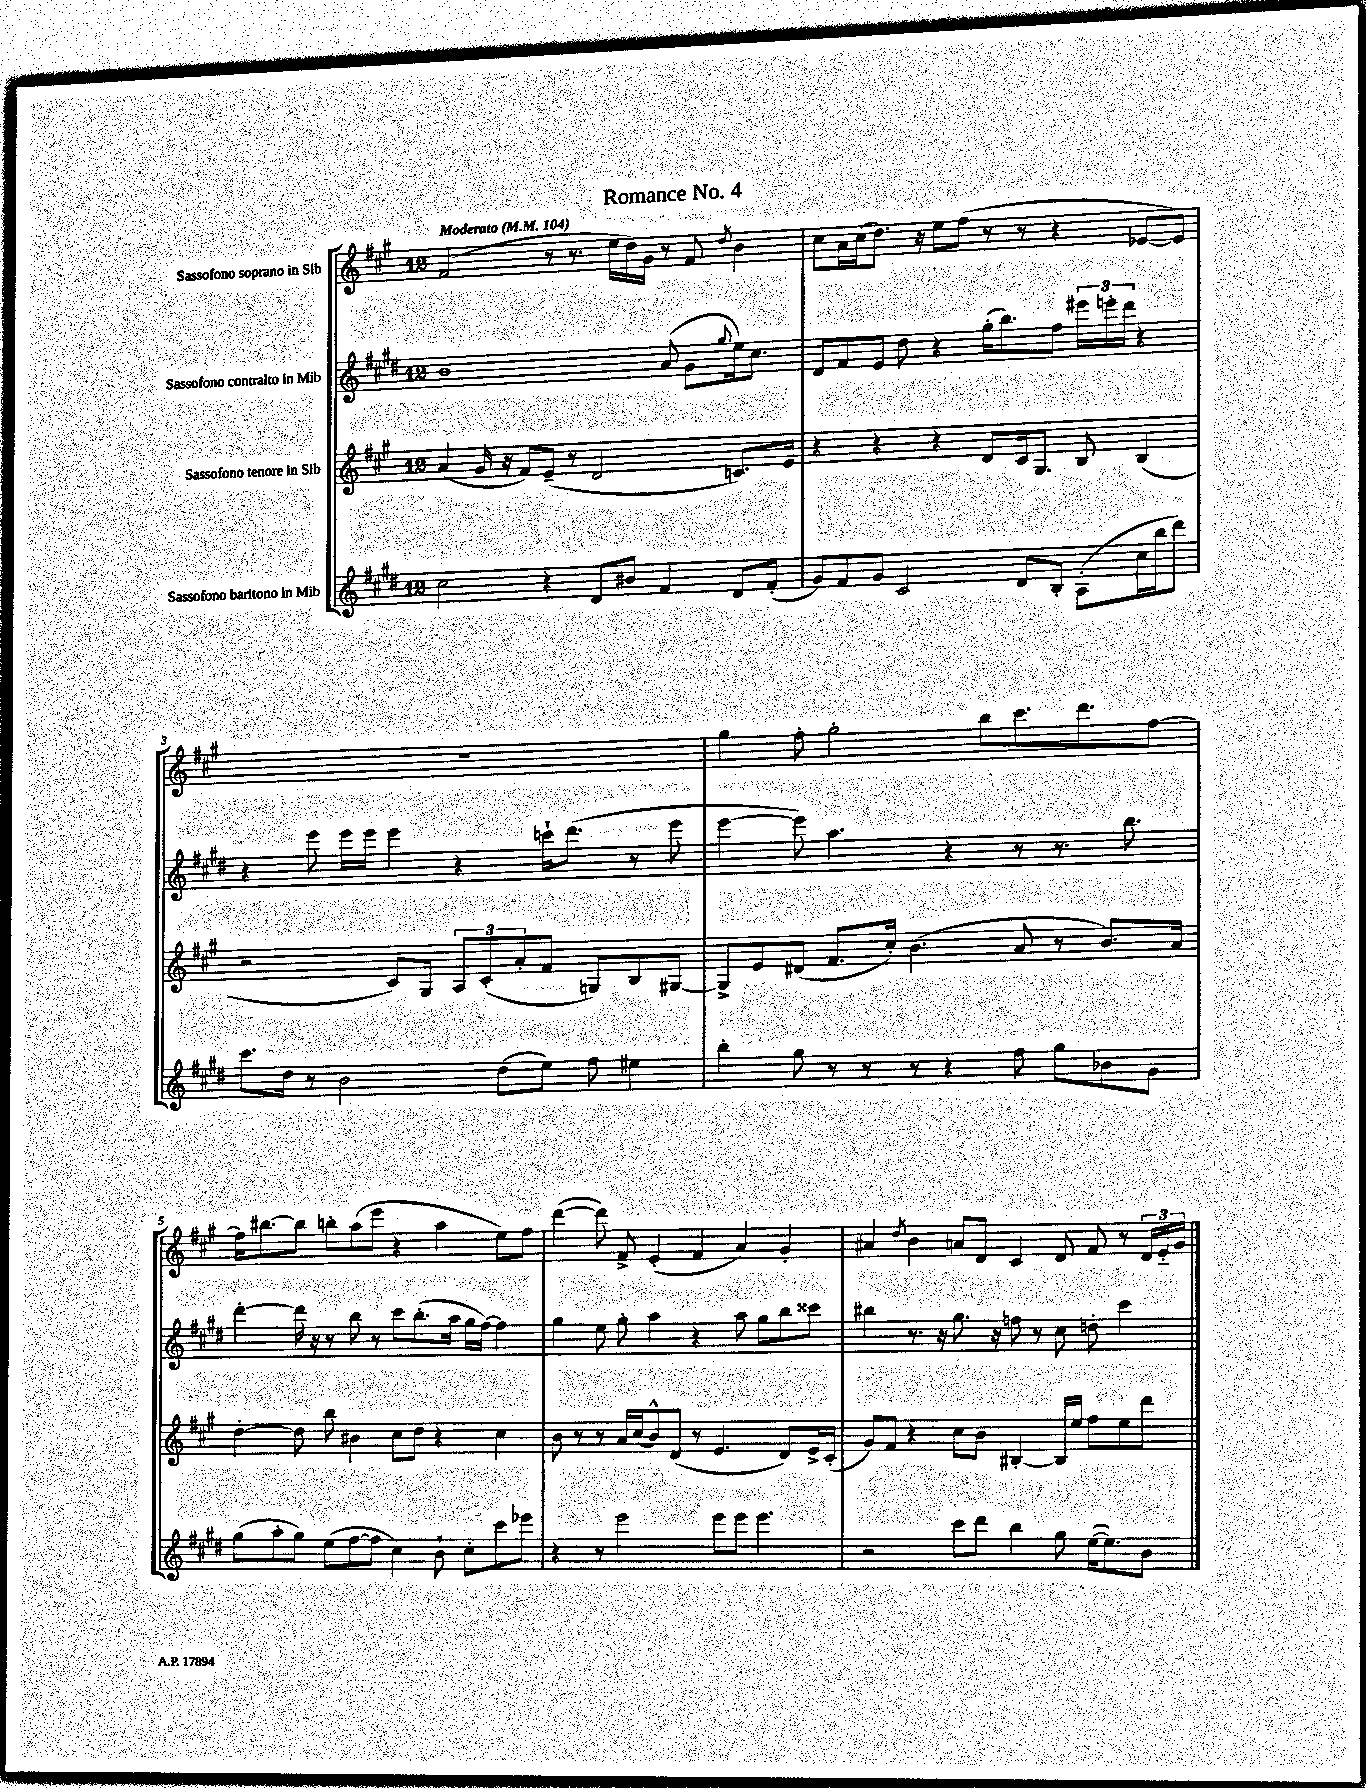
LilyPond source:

\header { title = "Romance No. 4" }
<<
\new StaffGroup <<
\new Staff = "s0" \with { instrumentName = "Sassofono soprano in Sib" } {
    \clef treble \key a \major \once \override Staff.TimeSignature.style = #'single-digit \time 12/8 \tempo "Moderato" 4 = 104
    fis'2( r8 r8. e''16 d''16) gis'16 r8 fis'8 \acciaccatura { d''8 } b'4 |
    cis''8 a'16 cis''16( d''8.) r16 e''8 fis''8( r8 r8 r4 ees'8~ ees'8) |
    R1. |
    gis''4 fis''8-. gis''2-. b''8 cis'''8. d'''8. fis''8~ |
    fis''16 bis''8.~ bis''8 b''8-. a''8( e'''8 r4 a''4 e''8) fis''8 |
    d'''4~( d'''8) fis'8-> e'4-.( fis'4 a'4) gis'4-. |
    ais'4 \acciaccatura { d''8 } b'4 a'8 d'8 cis'4 d'8 fis'8 r8 \tuplet 3/2 { d'16 e'16-_ gis'16 } \bar "|." |
}
\new Staff = "s1" \with { instrumentName = "Sassofono contralto in Mib" } {
    \clef treble \key e \major \once \override Staff.TimeSignature.style = #'single-digit \time 12/8
    b'1 a'8( gis'8 \appoggiatura { gis''8 } e''16) cis''8. |
    dis'8 fis'8 e'8 dis''8 r4 gis''16-.( b''8.) fis''8 \tuplet 3/2 { eis'''16 e'''16-. dis'''16 } r4 |
    r4 e'''8 e'''16 e'''16 e'''4 r4 c'''16-! dis'''8.( r8 e'''8 |
    e'''4~ e'''8) a''4. r4 r8 r8. b''8. |
    dis'''4~-. dis'''16 r16 r8 b''8 r8 cis'''8 b''8.-.( a''16 gis''16 fis''16~) fis''4 |
    gis''4 e''8 gis''8-. a''4 r4 a''8 gis''8 b''8 cisis'''8 |
    bis''4 r8. r16 gis''8. r16 f''8 r8 cis''8 d''8-. cis'''4 \bar "|." |
}
\new Staff = "s2" \with { instrumentName = "Sassofono tenore in Sib" } {
    \clef treble \key a \major \once \override Staff.TimeSignature.style = #'single-digit \time 12/8
    a'4( gis'16 r16 fis'8) e'8--( r8 d'2 c'8.) e'16 |
    r4 r4 r4 d'8 cis'16 gis8. b8 b4( |
    r2 cis'8) gis8 \tuplet 3/2 { a8 cis'8-.( a'8-. } fis'8 g8) b8 gis8~ |
    gis8-> e'8 dis'8( fis'8. cis''16-.) b'4.( a'8 r8 b'8.) a'16 |
    d''4~-. d''8 b''8 bis'4 cis''8 d''8 r4 cis''4 |
    b'8 r8 r8 a'16 cis''16( b'8-^) d'8( r8 e'4. d'8) e'16-> cis'16-.( |
    gis'8) fis'8 r4 cis''8 b'8 bis4~-. bis16 e''16 fis''8 e''8 d'''8 \bar "|." |
}
\new Staff = "s3" \with { instrumentName = "Sassofono baritono in Mib" } {
    \clef treble \key e \major \once \override Staff.TimeSignature.style = #'single-digit \time 12/8
    cis''2 r4 dis'8 bis'8 fis'4 dis'8 fis'8-.( |
    gis'8) fis'8 gis'8 cis'2 dis'8 b8-. a8-.( cis''16 b''16 dis'''8) |
    cis'''8. dis''16 r8 b'2 dis''8( e''8) fis''8 eis''4 |
    b''4-. gis''8 r8 r8 r8 r4 fis''8 gis''8 bes'8 gis'8 |
    gis''8( a''8-. gis''8) e''8( fis''8~ fis''8 cis''4) b'8-! cis''8-. cis'''8 ees'''8 |
    r4 r8 e'''2 e'''8 e'''8 e'''4. |
    r2 cis'''8 dis'''8 b''4 gis''8 e''16~( e''8.) b'8 \bar "|." |
}
>>
>>
